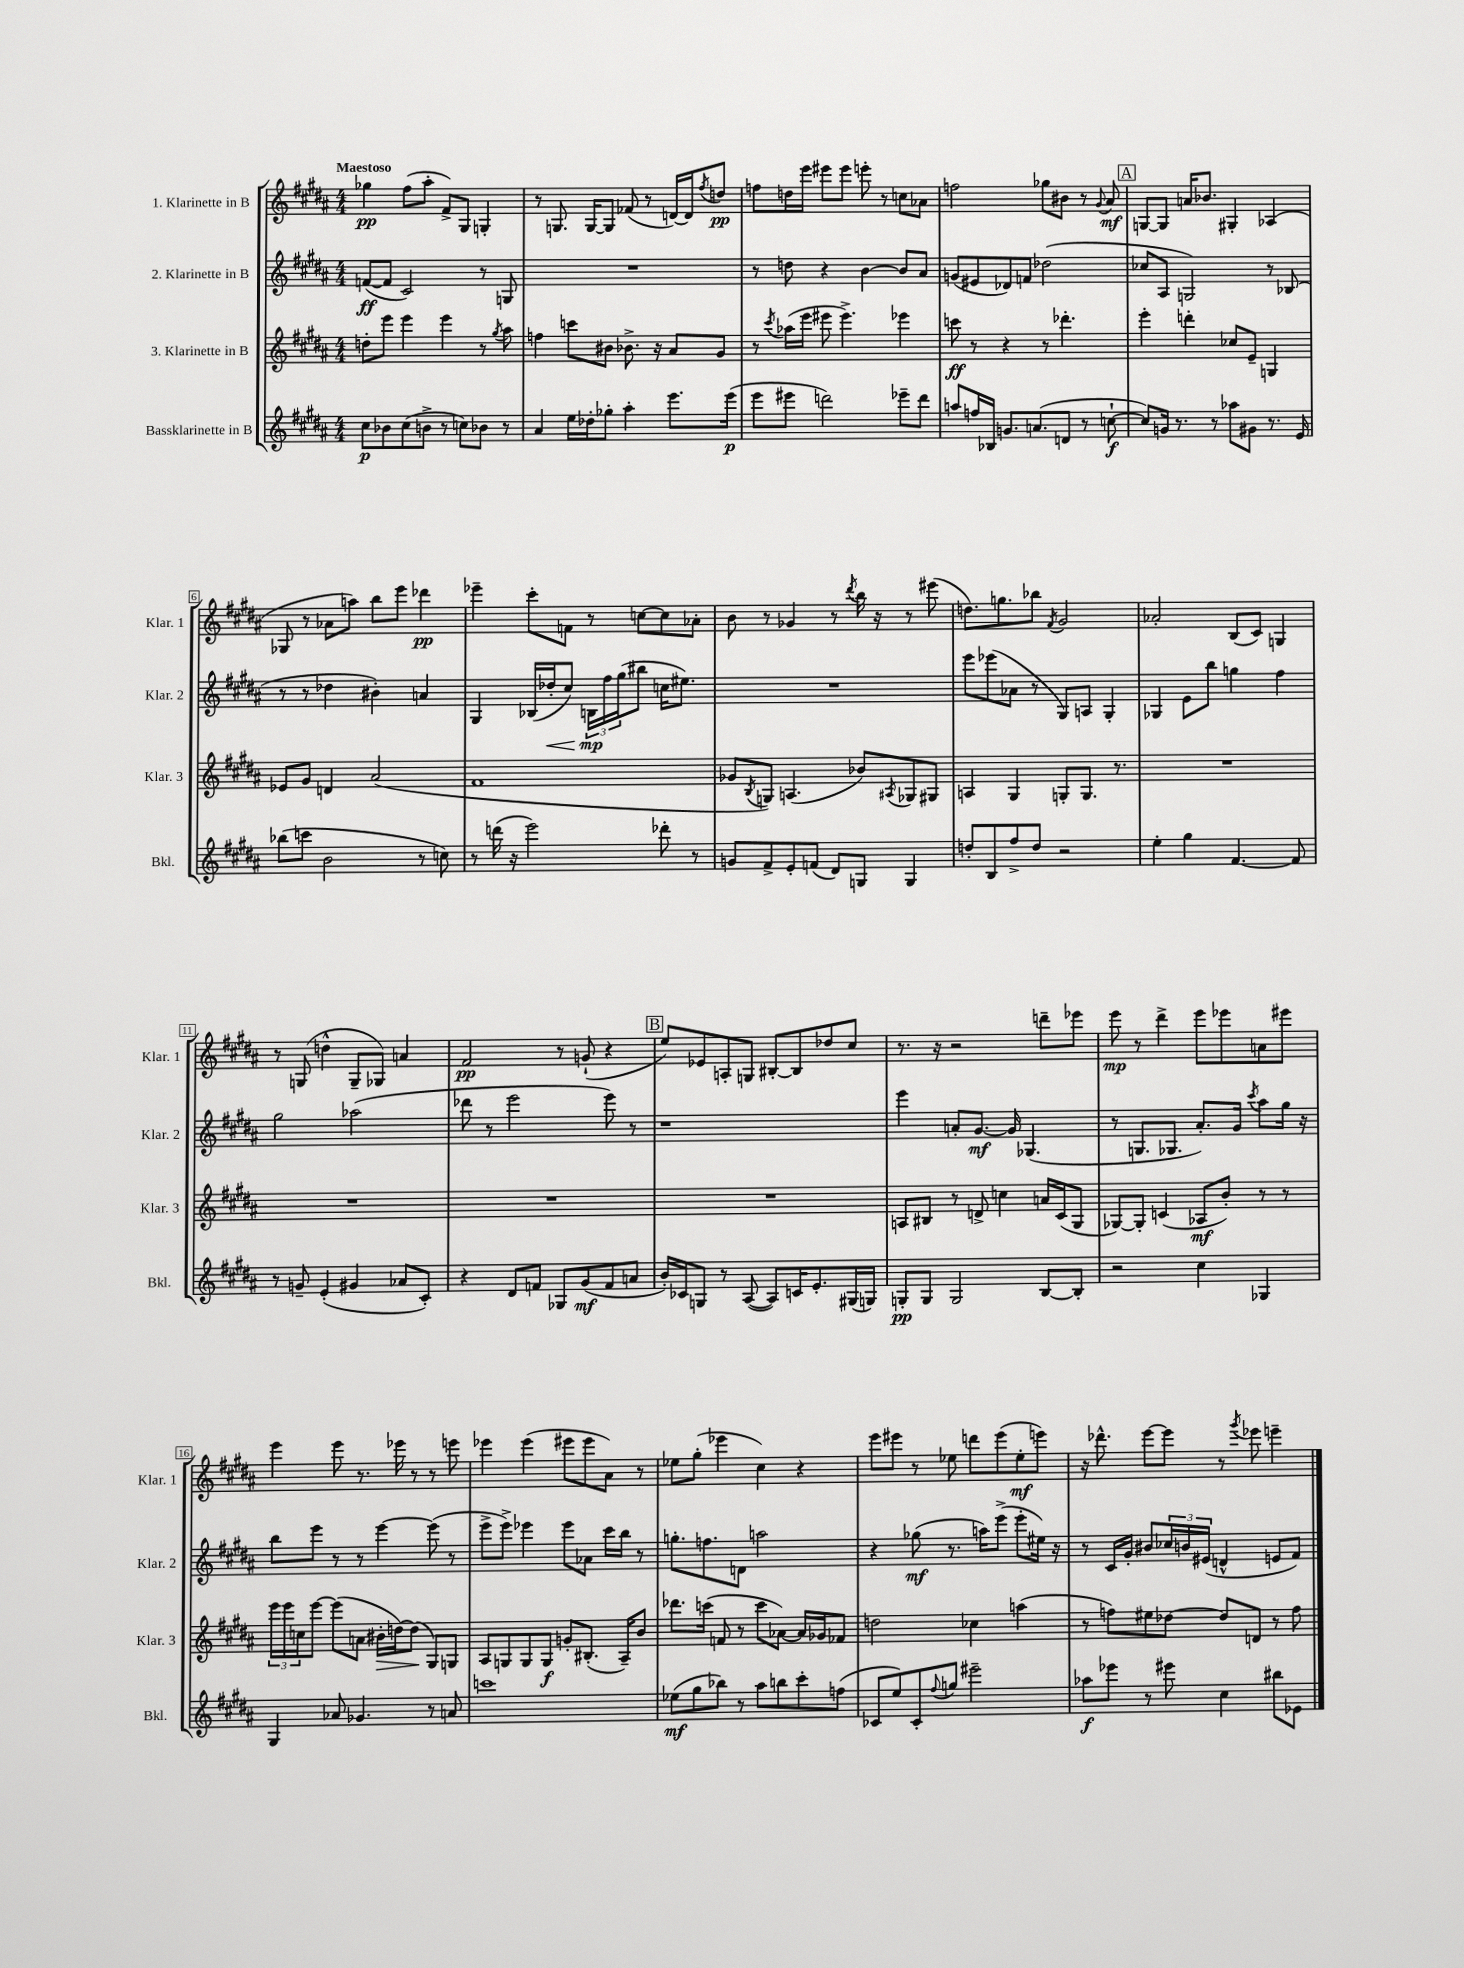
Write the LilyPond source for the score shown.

<<
\new StaffGroup <<
\new Staff = "s0" \with { instrumentName = "1. Klarinette in B" shortInstrumentName = "Klar. 1" } {
    \clef treble \key b \major \numericTimeSignature \time 4/4 \tempo "Maestoso"
    ges''4\pp fis''8( ais''8-. fis'8->) gis8 g4-. |
    r8 g8. g16~ g8 fes'8( r8 d'16~) d'16 \acciaccatura { fis''8 } d''8\pp |
    f''8 d''16 e'''16 eis'''8 eis'''8 e'''8-. r8 c''8 aes'8 |
    f''2 ges''8 bis'8 r8 \appoggiatura { gis'8 } ais'8\mf |
    \mark \markup { \box "A" } g8~ g8 a'16 bes'8. gis4-. aes4( |
    ges8 r8 aes'8 a''8) b''8 e'''8 des'''4\pp |
    ees'''4-- cis'''8-. f'8 r8 c''8~ c''8 aes'8-. |
    b'8 r8 ges'4 r8 \acciaccatura { dis'''8 } b''16 r16 r8 eis'''8( |
    d''8.) g''8. bes''8 \acciaccatura { fis'8 } gis'2 |
    aes'2-. b8( cis'8) g4 |
    r8 g8( d''4-^ g8-- ges8) a'4 |
    fis'2\pp r8 g'8-!( r4 |
    \mark \markup { \box "B" } e''8) ees'8 a8-. g8 bis8~-. bis8 des''8 cis''8 |
    r8. r16 r2 d'''8-- ees'''8 |
    e'''8\mp r8 dis'''4-> e'''8 ees'''8 a'8 eis'''8 |
    e'''4 e'''8 r8. ees'''16 r8 r8 e'''8 |
    ees'''4 ees'''4( eis'''8 eis'''8 ais'8) r8 |
    ees''8 gis''8-.( ees'''4 cis''4) r4 |
    e'''8 eis'''8 r8 ees''8 d'''8 eis'''8( ees''8-.\mf e'''8) |
    r16 des'''8.-^ e'''8~ e'''8 r8 \acciaccatura { gis'''8 } ees'''8 e'''4-- \bar "|." |
}
\new Staff = "s1" \with { instrumentName = "2. Klarinette in B" shortInstrumentName = "Klar. 2" } {
    \clef treble \key b \major \numericTimeSignature \time 4/4
    f'8~\ff( f'8 cis'2) r8 g8 |
    R1 |
    r8 d''8 r4 b'4~ b'8 ais'8 |
    g'8( eis'8 des'8) f'8 des''2( |
    \mark \markup { \box "A" } ces''8 ais8 g2) r8 bes8( |
    r8 r8 des''4 bis'4-.) a'4 |
    gis4 bes16( des''16-.\< cis''8) \tuplet 3/2 { b16\mp\! fis''16 gis''16( } bis''8 c''16 eis''8.) |
    R1 |
    e'''8 ees'''8( aes'8 r8 gis8) a8 gis4-. |
    ges4 e'8 b''8 g''4 fis''4 |
    gis''2 aes''2( |
    des'''8 r8 e'''2 e'''8) r8 |
    \mark \markup { \box "B" } r1 |
    e'''4 a'8-. gis'8.~\mf gis'16 ges4.( |
    r8 g8. ges8. ais'8.-.) gis'16 \acciaccatura { cis'''8 } ais''8 gis''16 r16 |
    b''8 e'''8 r8 r8 e'''4~ e'''8( r8 |
    e'''8-> e'''8->) ees'''4 ees'''8 aes'8 cis'''16 b''16 r8 |
    g''8.-. f''8. d'8 a''2 |
    r4 ges''8\mf( r8. a''16) e'''8->( e'''8-. eis''16) r16 |
    r8 cis'16 gis'16-. bis'8 \tuplet 3/2 { ces''16 b'16 eis'16( } d'4-^ e'8 fis'8) \bar "|." |
}
\new Staff = "s2" \with { instrumentName = "3. Klarinette in B" shortInstrumentName = "Klar. 3" } {
    \clef treble \key b \major \numericTimeSignature \time 4/4
    d''8-. e'''8 e'''4 e'''4 r8 \acciaccatura { gis''8 } ais''8 |
    f''4 c'''8 bis'8 bes'8.-> r16 ais'8 gis'8 |
    r8 \acciaccatura { cis'''8 } aes''16( e'''16 eis'''8 eis'''4.->) ees'''4 |
    c'''8\ff r8 r4 r8 des'''4.-. |
    \mark \markup { \box "A" } e'''4-. d'''4-. ces''8 e'8-- g4 |
    ees'8 gis'8 d'4 ais'2( |
    fis'1 |
    ges'8 \acciaccatura { b8 } g8) a4.( bes'8) \acciaccatura { ais8 } ges8 gis8 |
    a4 gis4 g8-. g8. r8. |
    R1 |
    R1 |
    R1 |
    \mark \markup { \box "B" } R1 |
    a8 bis8 r8 d'8-> c''4 a'16 cis'16( gis8 |
    ges8~) ges8-. c'4( aes8\mf b'8-.) r8 r8 |
    \tuplet 3/2 { e'''16 e'''16 c''16 } e'''8~ e'''8( a'8 bis'16-.\> d''16~) d''8\!( gis8) g8 |
    ais8 g8 g8 g8\f g'8-. bis8.-.( ais16--) b'8 |
    des'''8. c'''16( f'8 r8 c'''8 aes'8~) aes'16 ges'16 fes'8 |
    d''2 ces''4 a''4( |
    r8 f''8) eis''8 des''8~ des''8 d'8 r8 f''8 \bar "|." |
}
\new Staff = "s3" \with { instrumentName = "Bassklarinette in B" shortInstrumentName = "Bkl." } {
    \clef treble \key b \major \numericTimeSignature \time 4/4
    cis''8\p bes'8 cis''8( b'8-> r8 c''8) bes'8 r8 |
    ais'4 e''16 des''16-. ges''8-. ais''4-. e'''8. e'''16\p( |
    e'''8 eis'''8 d'''2) ees'''8-- d'''8 |
    a''8 f''16 bes16 g'8. a'8.( d'8 r8 c''8~-!\f |
    \mark \markup { \box "A" } c''8) g'16 r8. r8 aes''8 gis'8 r8. e'16 |
    bes''8( c'''8 b'2 r8 c''8) |
    r8 d'''16( r16 e'''2) des'''8-. r8 |
    g'8 fis'8-> e'8-. f'8( dis'8) g8 g4 |
    d''8-. b8 fis''8-> d''8 r2 |
    e''4-. gis''4 fis'4.~ fis'8 |
    r8 g'8-- e'4-.( gis'4 aes'8 cis'8-.) |
    r4 dis'8 f'8 ges8 gis'8\mf( f'8 a'8 |
    \mark \markup { \box "B" } b'16-.) ces'16 g8 r8 ais8~( ais8) c'16 e'8.-. gis16( g16) |
    g8-.\pp g8 g2 b8~ b8-. |
    r2 cis''4 ges4 |
    gis4 aes'8 ges'4. r8 a'8 |
    c'''1 |
    ees''8\mf( gis''8 bes''8) r8 ais''8 b''8 cis'''8-. f''8( |
    ces'8 e''8) ces'8-. \appoggiatura { fis''8 } g''8 eis'''2-- |
    aes''8\f ees'''8 r8 eis'''8 cis''4 bis''8 ees'8 \bar "|." |
}
>>
>>
\layout { \context { \Score \override BarNumber.stencil = #(make-stencil-boxer 0.1 0.3 ly:text-interface::print) } }
